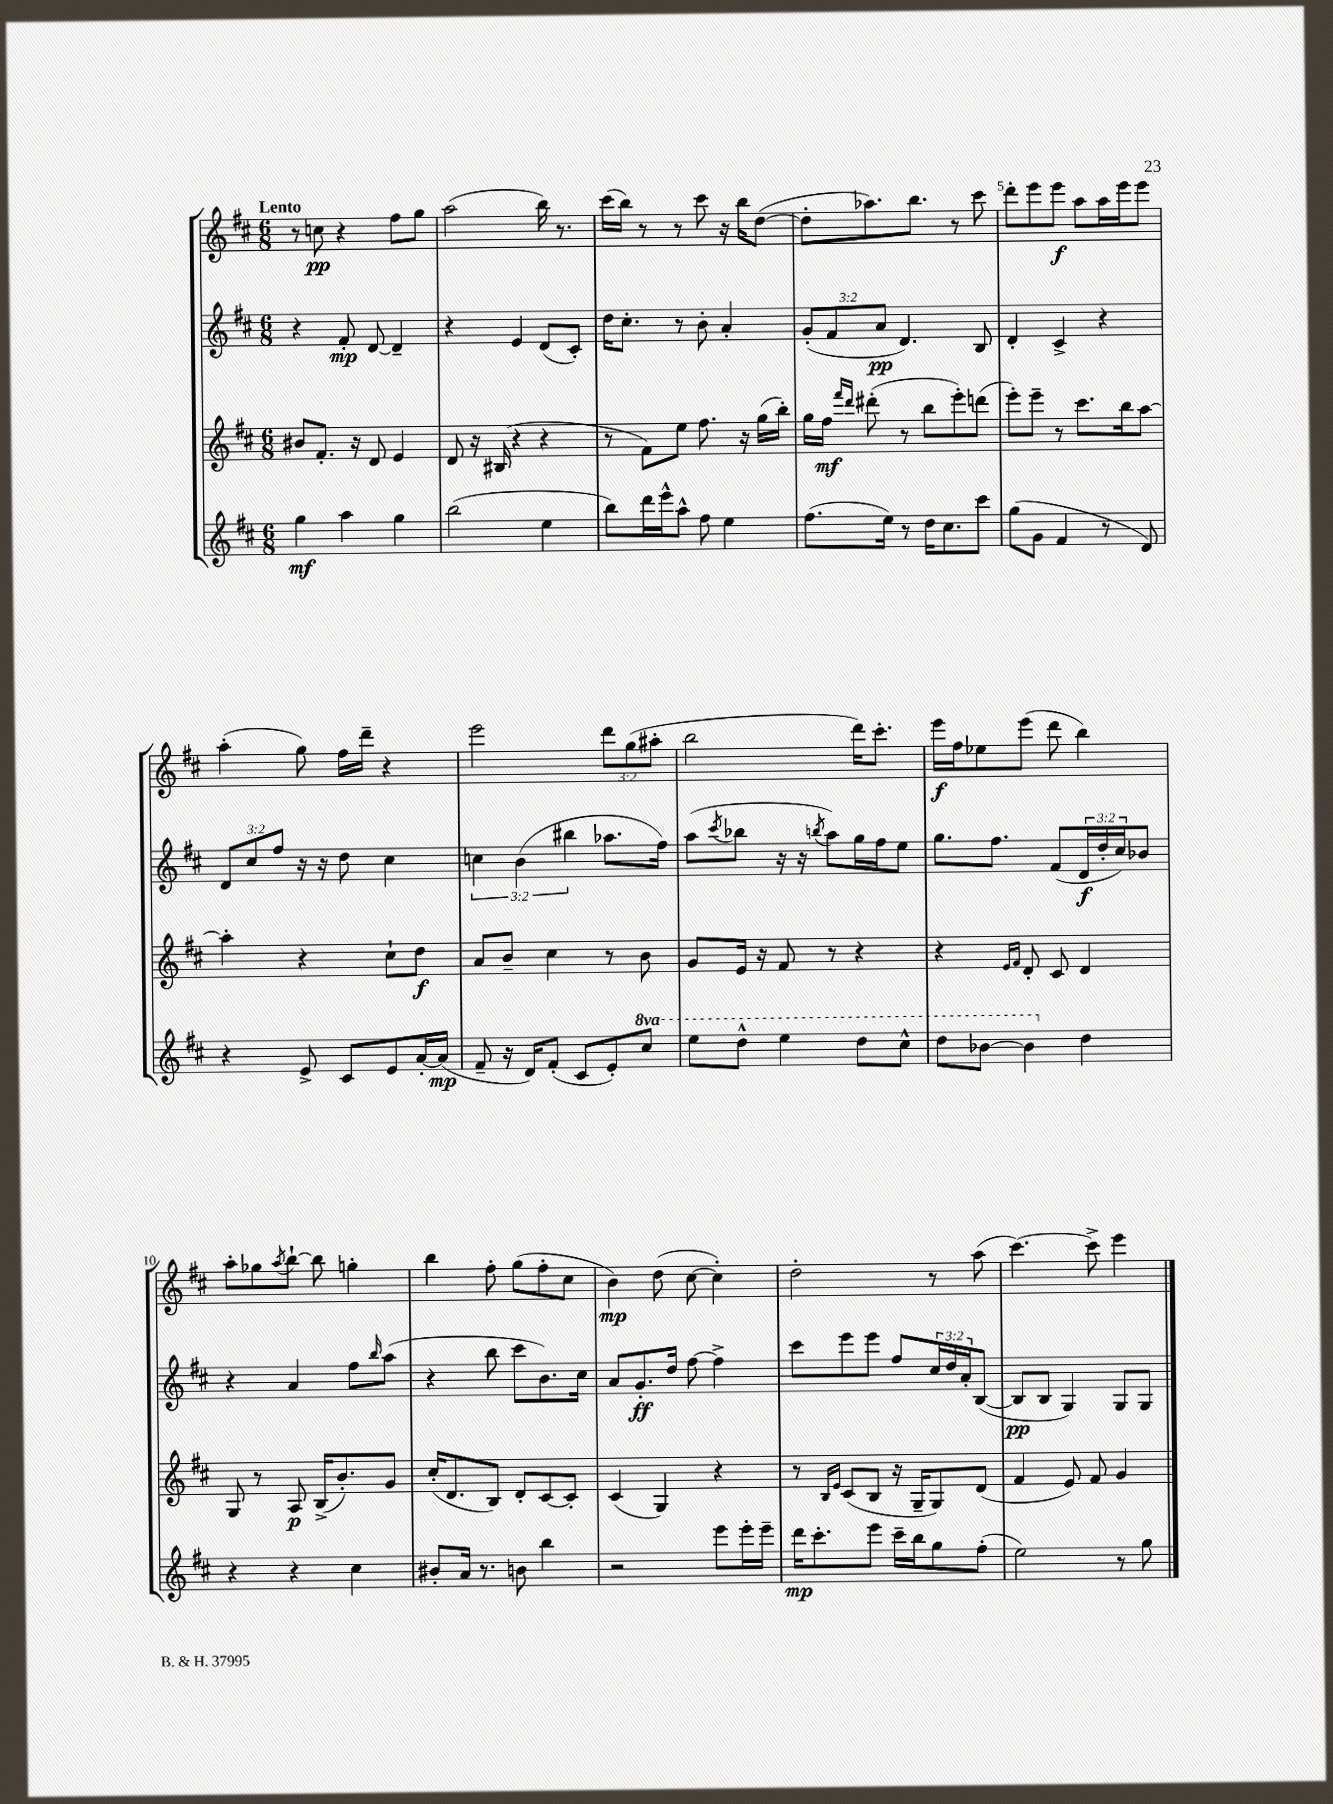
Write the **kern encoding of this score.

**kern	**kern	**kern	**kern
*staff4	*staff3	*staff2	*staff1
*clefG2	*clefG2	*clefG2	*clefG2
*k[f#c#]	*k[f#c#]	*k[f#c#]	*k[f#c#]
*M6/8	*M6/8	*M6/8	*M6/8
4gg\	8b#/L	4r	8r
.	8.f#'/J	.	8cc\
4aa\	.	8f#'/	4r
.	16r	.	.
.	8d/	[8d/	.
4gg\	4e/	4d~/]	8ff#\L
.	.	.	8gg\J
=	=	=	=
(2bb\	8d/	4r	(2aa\
.	16r	.	.
.	(16B#/	.	.
.	4r	4e/	.
4ee\	4r	(8d/L	16bb\)
.	.	.	8.r
.	.	8c#'/J)	.
=	=	=	=
8bb\L)	8r	16dd\LK	(16ccc#\LL
.	.	8.cc#'\J	16bb\JJ)
16ddd\L	8f#\L)	.	8r
16eee^^\J	.	.	.
8aa^^\J	8ee\J	8r	8r
8ff#\	8.ff#\	8b'\	8ccc#\
4ee\	.	4a'/	16r
.	16r	.	16bb\LK
.	(16gg\LL	.	([8dd\J
.	16bb'\JJ)	.	.
=	=	=	=
(8.ff#\L	16gg\LL	(12g'/L	8dd'\]L
.	16ff#\JJ	.	.
.	.	12f#/	.
.	16qqfff#/LL	.	.
.	16qqddd/JJ	.	.
.	(8ddd#'\	.	8.aa-\)
.	.	12a/J	.
16ee\Jk)	.	.	.
8r	8r	4.d/)	.
.	.	.	8.bb\J
16dd\LK	8bb\L	.	.
8.cc#\	.	.	.
.	8eee'\)	.	8r
8ccc#\J	(8ddd\J	8B/	8ccc#\
=	=	=	=
(8gg\L	8eee'\L)	4d'/	8ddd'\L
8g\J	8eee~\J	.	8eee\
4f#/	8r	4c#^/	8eee\J
.	8.ccc#\L	.	8aa\L
8r	.	4r	16aa\L
.	16bb\k	.	16eee\J
8d/)	[8aa\J	.	8eee\J
=	=	=	=
4r	4aa'\]	12d/L	(4aa'\
.	.	12cc#/	.
.	.	12ff#/J	.
8e^/	4r	16r	8gg\)
.	.	16r	.
8c#/L	.	8dd\	16ff#\LL
.	.	.	16ddd~\JJ
8e/	8cc#`\L	4cc#\	4r
[16a'/L	8dd\J	.	.
(16a/]JJ	.	.	.
=	=	=	=
8f#~/	8a/L	6cc\	2eee\
16r	8b~/J	.	.
.	.	(6b\	.
16d/LK)	.	.	.
(8f#'/J	4cc#\	.	.
.	.	6bb#\	.
8c#/L	.	.	.
8e'/)	8r	8.aa-\L	12ddd\L
.	.	.	(12gg\
8ccc#/J	8b\	.	.
.	.	.	12aa#'\J
.	.	16ff#\Jk)	.
=	=	=	=
8eee\L	8g/L	(8aa\L	2bb\
.	.	8qccc#/	.
8ddd^^\J	16e/Jk	8bb-\J	.
.	16r	.	.
4eee\	8f#/	16r	.
.	.	16r	.
.	.	8qbb/	.
.	8r	8aa\L)	.
8ddd\L	4r	16gg\L	16ddd\LK)
.	.	16ff#\J	8.ccc#'\J
8ccc#^^\J	.	8ee\J	.
=	=	=	=
8ddd\L	4r	8.gg\L	16eee\LL
.	.	.	16ff#\J
[8bb-\J	.	.	8ee-\
.	.	8.ff#\J	.
.	16qqe/LL	.	.
.	16qqf#/JJ	.	.
4bb-\]	8d'/	.	(8eee\J
.	8c#/	(8f#/L	8ddd\
4dd\	4d/	24d/L	4bb\)
.	.	24dd'/	.
.	.	24cc#/J)	.
.	.	8b-/J	.
=	=	=	=
4r	8G/	4r	8aa'\L
.	8r	.	8gg-\
.	.	.	8qaa/
4r	8A/	4a/	[8bb`\J
.	(16B^/LK	.	8bb\]
.	8.b'/)	.	.
4cc#\	.	8ff#\L	4gg'\
.	.	16qqbb/	.
.	8g/J	(8aa\J	.
=	=	=	=
8b#'/L	(16cc#'/LK	4r	4bb\
.	8.d/	.	.
16a/Jk	.	.	.
8.r	.	.	.
.	8B/J)	8bb\	8ff#'\
8b\	8d'/L	8ccc#\L	(8gg\L
4bb\	[8c#/	8.b\)	8ff#'\
.	8c#'/]J	.	8cc#\J
.	.	16cc#\Jk	.
=	=	=	=
2r	(4c#/	8a/L	4b\)
.	.	8.g'/	.
.	4G/)	.	(8dd\
.	.	16dd/Jk	.
.	.	[8ff#\	[8cc#\
8eee\L	4r	4ff#^\]	4cc#'\])
16eee'\L	.	.	.
16eee~\JJ	.	.	.
=	=	=	=
16ddd\LK	8r	8ccc#\L	2dd'\
8.ccc#'\	.	.	.
.	16qqB/LL	.	.
.	16qqe/JJ	.	.
.	(8c#/L	8eee\	.
8eee\J	8B/J	8eee\J	.
16ccc#~\LL	16r	8ff#/L	.
16bb\J	16G~/LK	.	.
8gg\	8G/)	24cc#/L	8r
.	.	24dd/	.
.	.	24a'/J	.
(8ff#'\J	(8d/J	([8B/J	(8aa\
=	=	=	=
2ee\)	4f#/	8B/]L	[4.ccc#\)
.	.	8B/J	.
.	8e/)	4G/)	.
.	8f#/	.	8ccc#^\]
8r	4g/	8G/L	4eee\
8gg\	.	8G/J	.
==	==	==	==
*-	*-	*-	*-
